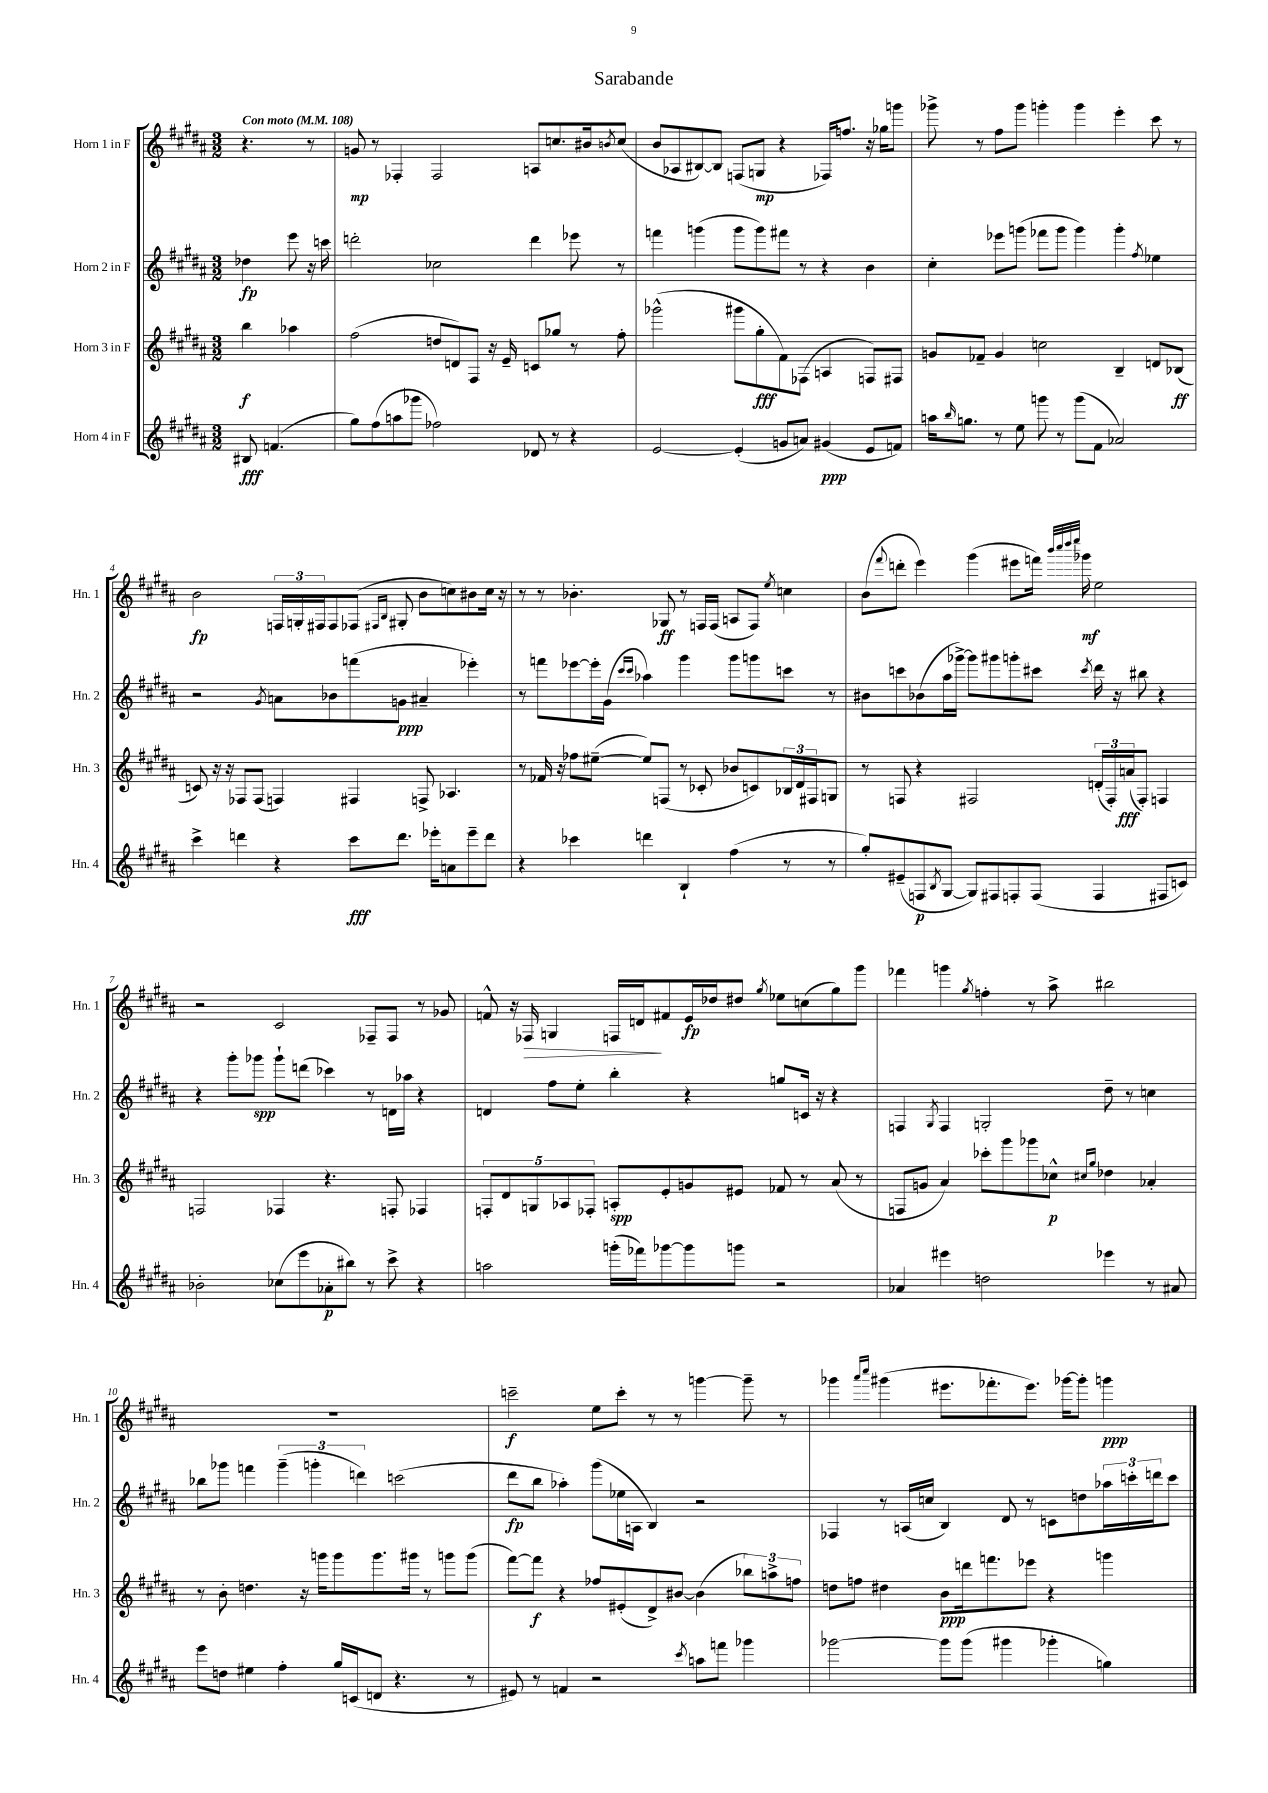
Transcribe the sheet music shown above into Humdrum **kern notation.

**kern	**dynam	**kern	**dynam	**kern	**dynam	**kern	**dynam
*part4	*part4	*part3	*part3	*part2	*part2	*part1	*part1
*staff4	*staff4	*staff3	*staff3	*staff2	*staff2	*staff1	*staff1
*I"Horn 4 in F	*	*I"Horn 3 in F	*	*I"Horn 2 in F	*	*I"Horn 1 in F	*
*I'Hn. 4	*	*I'Hn. 3	*	*I'Hn. 2	*	*I'Hn. 1	*
*clefG2	*	*clefG2	*	*clefG2	*	*clefG2	*
*k[f#c#g#d#a#]	*	*k[f#c#g#d#a#]	*	*k[f#c#g#d#a#]	*	*k[f#c#g#d#a#]	*
*M3/2	*	*M3/2	*	*M3/2	*	*M3/2	*
*MM108	*	*MM108	*	*MM108	*	*MM108	*
=	=	=	=	=	=	=	=
!	!	!	!	!	!	!LO:TX:a:B:t=Con moto	!
8B#X/	fff	4bb\	f	4dd-X\	fp	4.r	.
(4.fn/	.	.	.	.	.	.	.
.	.	4aa-X\	.	8eee\	.	.	.
.	.	.	.	16r	.	8r	.
.	.	.	.	16cccn\	.	.	.
=1	=1	=1	=1	=1	=1	=1	=1
8gg#\L)	.	(2ff#\	.	2dddn'\	.	8gn/	mp
(8ff#\	.	.	.	.	.	8r	.
8aan\	.	.	.	.	.	4F-X'/	.
8ggg-X\J	.	.	.	.	.	.	.
2ff-X\)	.	8ddn/L	.	2cc-X\	.	2F-/	.
.	.	8dn/)	.	.	.	.	.
.	.	8F#/J	.	.	.	.	.
.	.	16r	.	.	.	.	.
.	.	16e~/	.	.	.	.	.
8d-X/	.	8cn/L	.	4ddd\	.	8An/L	.
8r	.	8gg-X/J	.	.	.	8.ccn/	.
4r	.	8r	.	8eee-X\	.	.	.
.	.	.	.	.	.	16b#X/k	.
.	.	.	.	.	.	8qbn/	.
.	.	8ff#'\	.	8r	.	(8cc/J	.
=2	=2	=2	=2	=2	=2	=2	=2
[2e/	.	(2ggg-X^^\	.	4fffn\	.	8b/L	.
.	.	.	.	.	.	8A-X/	.
.	.	.	.	(4gggn\	.	[8B#X/)	.
.	.	.	.	.	.	8B#/J]	.
(4e'/]	.	8ggg#X\L	.	8ggg\L	.	(8Fn/L	.
.	.	8gg#'\	fff	8ggg\)	.	8Gn/J	mp
8gn/L	.	8f#\)	.	8fff#X\J	.	4r	.
8an/J)	.	(8F-X\J	.	8r	.	.	.
(4g#X/	ppp	4An/	.	4r	.	16F-X/KL)	.
.	.	.	.	.	.	8.ffn/J	.
8e/L	.	8Fn/L)	.	4b\	.	16r	.
.	.	.	.	.	.	16gg-X\KL	.
8fn/J)	.	8F#X/J	.	.	.	8gggn\J	.
=3	=3	=3	=3	=3	=3	=3	=3
16aan\KL	.	8gn/L	.	4cc#'\	.	8ggg-X^\	.
16qqbb/	.	.	.	.	.	.	.
8.ggn\J	.	.	.	.	.	.	.
.	.	8f-X~/J	.	.	.	8r	.
8r	.	4g/	.	8eee-X\L	.	8ff#\L	.
8ee\	.	.	.	(8gggn\J	.	8ggg-\J	.
8gggn\	.	2ccn\	.	8fff-X\L	.	4gggn'\	.
8r	.	.	.	8ggg\J	.	.	.
(8ggg\L	.	.	.	4ggg\)	.	4ggg\	.
8f#\J	.	.	.	.	.	.	.
2a-X/)	.	4B~/	.	4ggg'\	.	4eee'\	.
.	.	.	.	8qff#/	.	.	.
.	.	8dn/L	.	4ee-X\	.	8ccc#\	.
.	.	(8B-X/J	ff	.	.	8r	.
!!LO:LB:g=z
=4	=4	=4	=4	=4	=4	=4	=4
4ccc#^\	.	8cn/)	.	2r	.	2b\	fp
.	.	16r	.	.	.	.	.
.	.	16r	.	.	.	.	.
4dddn\	.	8F-X/L	.	.	.	.	.
.	.	(8F-/J	.	.	.	.	.
.	.	.	.	8qg#/	.	.	.
4r	.	4Fn/)	.	8an\L	.	24Fn/LL	.
.	.	.	.	.	.	24Gn'/	.
.	.	.	.	.	.	24F#X/J	.
.	.	.	.	8b-X\	.	8F#/	.
8ccc#\L	fff	4F#X/	.	(8fffn\	.	(8F-X/J	.
.	.	.	.	.	.	16qqF#X/LL	.
.	.	.	.	.	.	16qqB/JJ	.
8.ddd\J	.	.	.	8gn\J	ppp	8G#X'/	.
.	.	8Fn^/	.	4a#X~/	.	8b\L	.
16eee-X'\KL	.	.	.	.	.	.	.
8an\	.	4.A-X/	.	.	.	8ccn\)	.
8eee-~\	.	.	.	4eee-X'\)	.	8b#X\	.
8ddd\J	.	.	.	.	.	16cc\Jk	.
.	.	.	.	.	.	16r	.
=5	=5	=5	=5	=5	=5	=5	=5
4r	.	8r	.	8r	.	8r	.
.	.	16f-X/	.	8fffn\L	.	8r	.
.	.	16r	.	.	.	.	.
4ccc-X\	.	8ff-X\L	.	[8eee-X\	.	4.b-X'\	.
.	.	([8ee#X~\J	.	16eee-'\L]	.	.	.
.	.	.	.	(16g#\JJ	.	.	.
.	.	.	.	16qqccc#/LL	.	.	.
.	.	.	.	16qqccc#/JJ	.	.	.
4dddn\	.	8ee#/L])	.	4aa-X\)	.	.	.
.	.	(8Fn/J	.	.	.	8G-X/	ff
4B`/	.	8r	.	4ggg#\	.	8r	.
.	.	8c-X'/	.	.	.	16Fn/LL	.
.	.	.	.	.	.	(16F/JJ	.
(4ff#\	.	8b-X/L	.	8ggg#\L	.	8An/L	.
.	.	8cn/)	.	8gggn\	.	8F/J)	.
.	.	.	.	.	.	8qee/	.
8r	.	24B-X/L	.	8cccn\J	.	4ccn\	.
.	.	24d#/	.	.	.	.	.
.	.	24F#X/J	.	.	.	.	.
8r	.	8Gn/J	.	8r	.	.	.
=6	=6	=6	=6	=6	=6	=6	=6
8gg#'/L)	.	8r	.	8b#X\L	.	(8b\L	.
.	.	.	.	.	.	8qqfff#/	.
(8e#X~/	.	8Fn/	.	8cccn\	.	8dddn'\J	.
8Fn/	p	4r	.	(8b-X\	.	4eee\)	.
8qB/	.	.	.	.	.	.	.
[8G#/J	.	.	.	16aa#\L	.	.	.
.	.	.	.	[16ggg-X^\JJ)	.	.	.
8G#/L])	.	2F#X/	.	8ggg-\L]	.	(4ggg#\	.
8F#X/	.	.	.	8ggg#X\	.	.	.
8Fn'/	.	.	.	8gggn'\	.	8eee#X\L	.
(8F/J	.	.	.	8ccc#X\J	.	16fffn\Jk)	.
.	.	.	.	.	.	32qqbbb/LLL	.
.	.	.	.	.	.	32qqcccc#/	.
.	.	.	.	.	.	32qqdddd#/	.
.	.	.	.	.	.	32qqeeee/JJJ	.
.	.	.	.	.	.	16ggg-X\	mf
.	.	.	.	8qccc#/	.	.	.
4F/	.	(24dn'/LL	.	16ddd#\	.	2ee\	.
.	.	24F#'/)	.	.	.	.	.
.	.	.	.	16r	.	.	.
.	.	(24an/J	fff	.	.	.	.
.	.	8F#'/J)	.	8bb#X\	.	.	.
8F#X/L	.	4Fn/	.	4r	.	.	.
8cn/J)	.	.	.	.	.	.	.
!!LO:LB:g=z
=7	=7	=7	=7	=7	=7	=7	=7
2b-X'\	.	2Fn/	.	4r	.	2r	.
.	.	.	.	8ggg#'\L	.	.	.
.	.	.	.	8ggg-X\J	spp	.	.
(8cc-X\L	.	4F-X/	.	8ggg-`\L	.	2c#/	.
8eee\	.	.	.	(8dddn\J	.	.	.
8a-X'\	p	4.r	.	4ccc-X\)	.	.	.
8bb#X\J)	.	.	.	.	.	.	.
8r	.	.	.	8r	.	8F-X~/L	.
8ccc#^\	.	8Fn'/	.	16dn\LL	.	8F-/J	.
.	.	.	.	16aa-X\JJ	.	.	.
4r	.	4F-X/	.	4r	.	8r	.
.	.	.	.	.	.	8g-X/	.
=8	=8	=8	=8	=8	=8	=8	=8
2aan\	.	10Fn'/L	.	4dn/	.	8fn^^/	.
.	.	10d#/	.	.	.	.	.
.	.	.	.	.	.	16r	.
!	!	!	!	!	!	!	!LO:HP:b
.	.	.	.	.	.	16F-X/	>
.	.	10Gn/	.	.	.	.	.
.	.	.	.	8ff#\L	.	4Gn/	.
.	.	10A-X/	.	.	.	.	.
.	.	.	.	8ee'\J	.	.	.
.	.	10F-X'/J	.	.	.	.	.
(16gggn'\LL	.	8An'/L	spp	4bb'\	.	16Fn/LL	.
16fff-X\J)	.	.	.	.	.	16dn/J	.
[8ggg-X\	.	8e'/	.	.	.	8f#X/	]
8ggg-\]	.	8gn/	.	4r	.	16e/L	fp
.	.	.	.	.	.	16dd-X/J	.
8gggn\J	.	8e#X/J	.	.	.	8dd#X/J	.
.	.	.	.	.	.	8qgg#/	.
2r	.	8f-X/	.	8ggn/L	.	8ee-X\L	.
.	.	8r	.	16cn/Jk	.	(8ccn\	.
.	.	.	.	16r	.	.	.
.	.	(8a#/	.	4r	.	8gg#\)	.
.	.	8r	.	.	.	8ggg#\J	.
=9	=9	=9	=9	=9	=9	=9	=9
4a-X/	.	8Fn/L	.	4Fn/	.	4fff-X\	.
.	.	8gn/J	.	.	.	.	.
.	.	.	.	8qG#/	.	.	.
4eee#X\	.	4a#/)	.	4F/	.	4gggn\	.
.	.	.	.	.	.	8qgg#/	.
2ddn\	.	8ccc-X'\L	.	2Gn'/	.	4ffn'\	.
.	.	8ggg#\	.	.	.	.	.
.	.	8ggg-X\	.	.	.	8r	.
.	.	8cc-X^^\J	p	.	.	8aa#^\	.
.	.	16qqcc#X/LL	.	.	.	.	.
.	.	16qqgg#/JJ	.	.	.	.	.
4eee-X\	.	4dd-X\	.	8dd#~\	.	2bb#X\	.
.	.	.	.	8r	.	.	.
8r	.	4a-X'/	.	4ccn\	.	.	.
8a#X/	.	.	.	.	.	.	.
!!LO:LB:g=z
=10	=10	=10	=10	=10	=10	=10	=10
8eee\L	.	8r	.	8bb-X\L	.	1.r	.
8ddn\J	.	8b'\	.	8ggg-X\J	.	.	.
4ee#X\	.	4.ddn\	.	4fffn\	.	.	.
4ff#'\	.	.	.	(6ggg-~\	.	.	.
.	.	16r	.	.	.	.	.
.	.	.	.	6gggn'\	.	.	.
.	.	16gggn\KL	.	.	.	.	.
16gg#/LL	.	8ggg\	.	.	.	.	.
(16cn/J	.	.	.	.	.	.	.
.	.	.	.	6dddn\)	.	.	.
8dn/J	.	8.ggg\	.	.	.	.	.
4.r	.	.	.	(2cccn\	.	.	.
.	.	16ggg#X\Jk	.	.	.	.	.
.	.	8r	.	.	.	.	.
.	.	8gggn\L	.	.	.	.	.
8r	.	(8ggg\J	.	.	.	.	.
=11	=11	=11	=11	=11	=11	=11	=11
8e#X/)	.	[8fff#\L)	.	8ddd#\L	fp	2cccn~\	f
8r	.	8fff#\J]	f	8bb\J	.	.	.
4fn/	.	4r	.	4aa-X'\)	.	.	.
2r	.	8ff-X/L	.	(8ggg#\L	.	8ee\L	.
.	.	(8e#X'/	.	16ee-X\L	.	8ccc'\J	.
.	.	.	.	16An\JJ	.	.	.
.	.	8d#^/)	.	4B/)	.	8r	.
.	.	[8b#X/J	.	.	.	8r	.
8qccc#/	.	.	.	.	.	.	.
8aan\L	.	(4b#\]	.	2r	.	[4gggn\	.
8fffn\J	.	.	.	.	.	.	.
4ggg-X\	.	12bb-X\L)	.	.	.	8ggg~\]	.
.	.	12aan^\	.	.	.	.	.
.	.	.	.	.	.	8r	.
.	.	12ffn\J	.	.	.	.	.
=12	=12	=12	=12	=12	=12	=12	=12
[2ggg-X\	.	8ddn\L	.	4F-X/	.	4ggg-X\	.
.	.	8ffn\J	.	.	.	.	.
.	.	.	.	.	.	16qqaaa#/LL	.
.	.	.	.	.	.	16qqcccc#/JJ	.
.	.	4dd#X\	.	8r	.	(4ggg#X\	.
.	.	.	.	(16An/LL	.	.	.
.	.	.	.	16ccn/JJ	.	.	.
8ggg-\L]	.	8b\L	ppp	4B/)	.	8.eee#X\L	.
(8ggg-\J	.	16dddn\k	.	.	.	.	.
.	.	8.fffn\	.	.	.	8.fff-X'\	.
4ggg#X\	.	.	.	8d#/	.	.	.
.	.	8eee-X\J	.	8r	.	8.eee#\J)	.
4ggg-X'\	.	4r	.	8cn\L	.	.	.
.	.	.	.	.	.	[16ggg-X\KL	.
.	.	.	.	8ddn\	.	8ggg-'\J]	.
4ggn\)	.	4gggn\	.	24aa-X\L	.	4gggn\	ppp
.	.	.	.	24cccn'\	.	.	.
.	.	.	.	24dddn\J	.	.	.
.	.	.	.	8ccc\J	.	.	.
==	==	==	==	==	==	==	==
*-	*-	*-	*-	*-	*-	*-	*-
